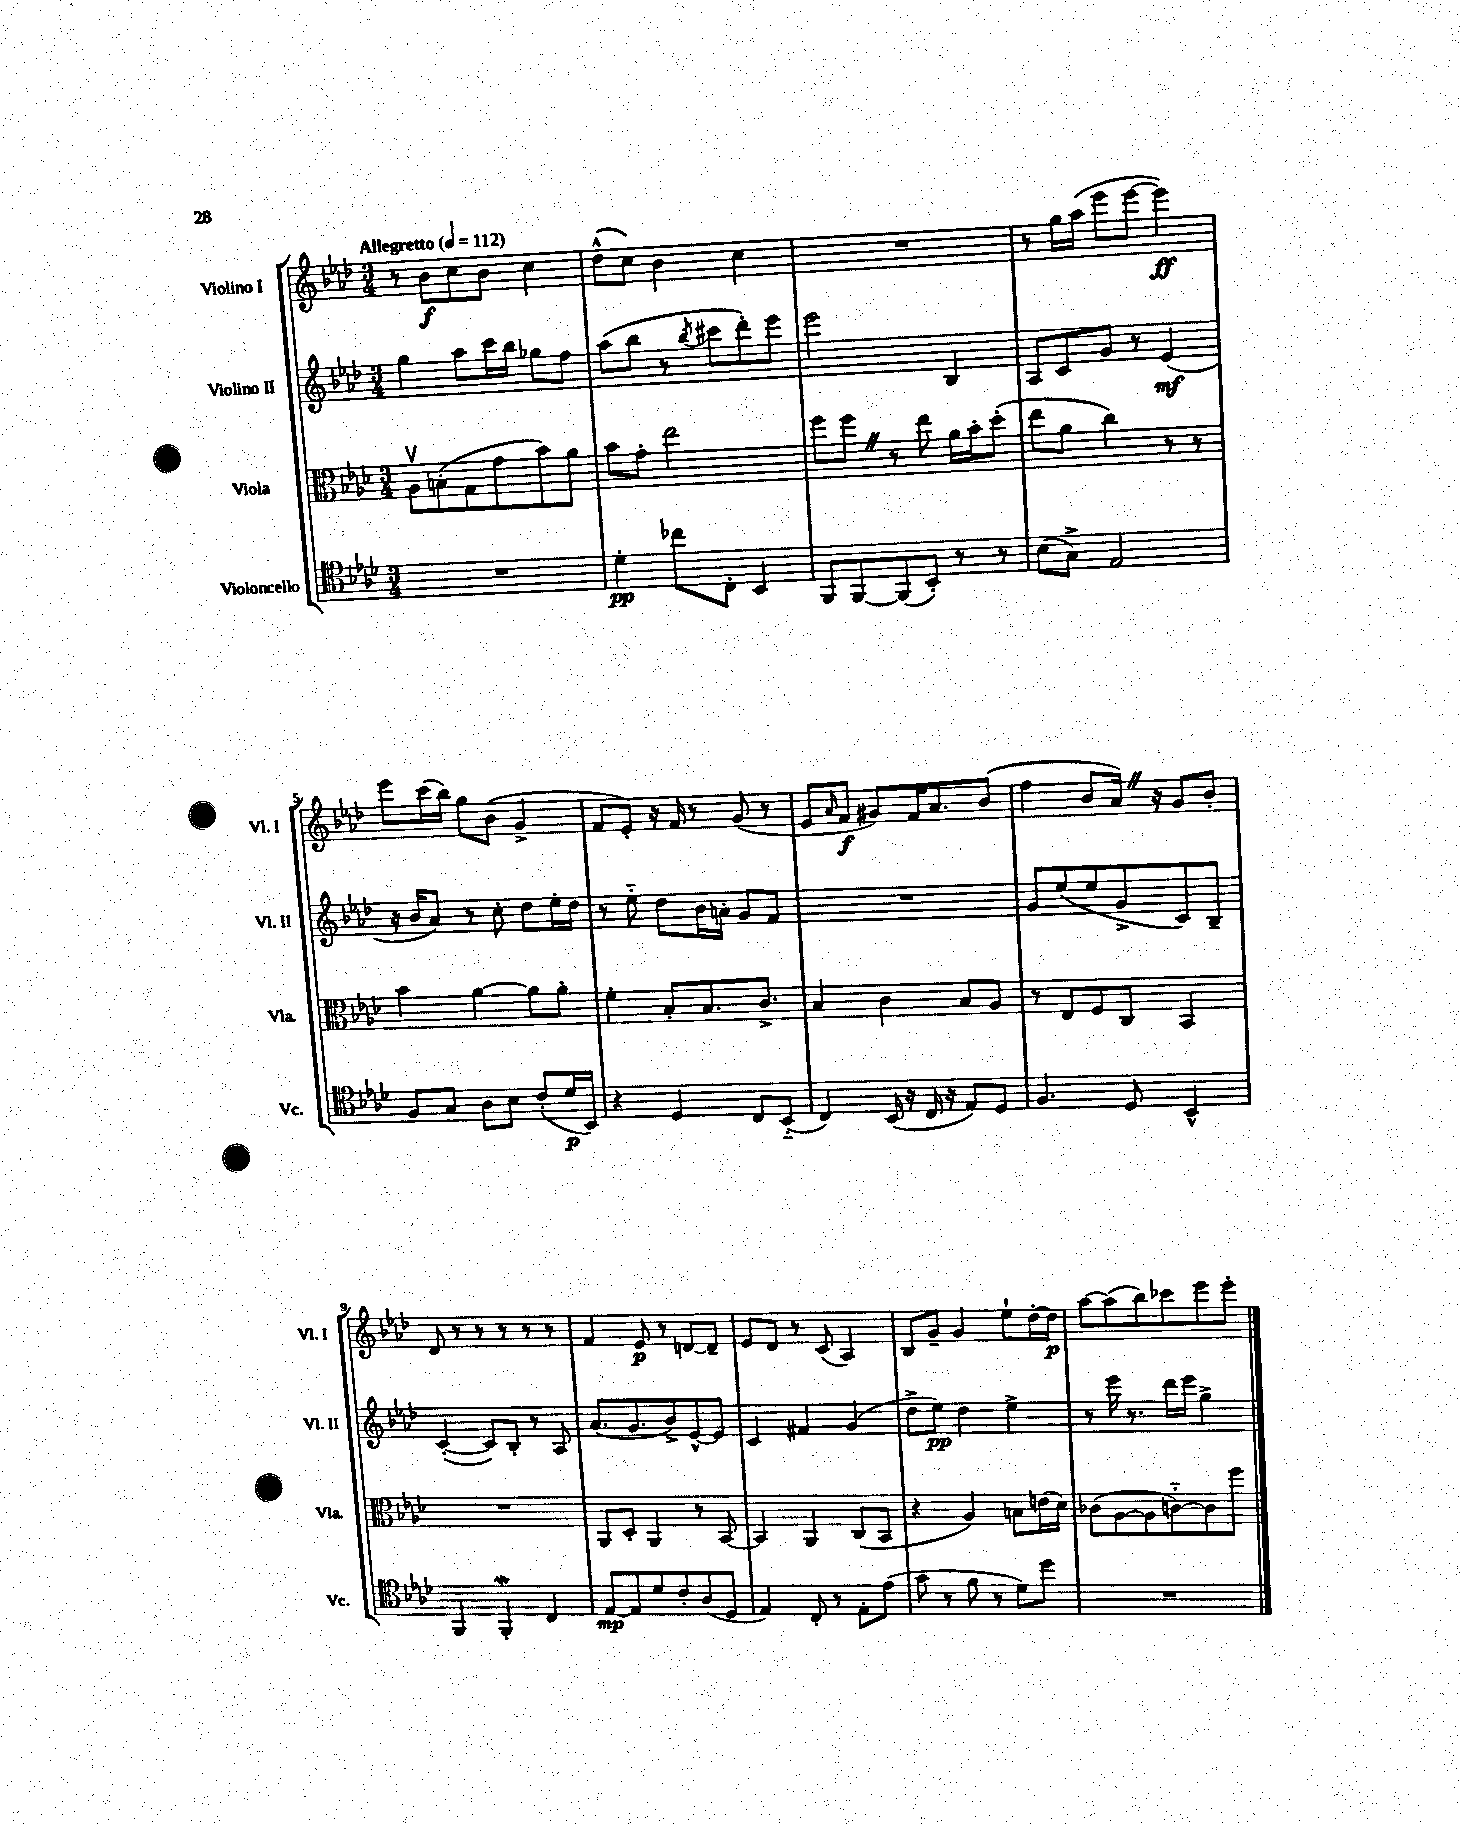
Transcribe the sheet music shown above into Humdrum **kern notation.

**kern	**dynam	**kern	**kern	**dynam	**kern	**dynam
*part4	*part4	*part3	*part2	*part2	*part1	*part1
*staff4	*staff4	*staff3	*staff2	*staff2	*staff1	*staff1
*I"Violoncello	*	*I"Viola	*I"Violino II	*	*I"Violino I	*
*I'Vc.	*	*I'Vla.	*I'Vl. II	*	*I'Vl. I	*
*clefC4	*	*clefC3	*clefG2	*	*clefG2	*
*k[b-e-a-d-]	*	*k[b-e-a-d-]	*k[b-e-a-d-]	*	*k[b-e-a-d-]	*
*M3/4	*	*M3/4	*M3/4	*	*M3/4	*
*MM112	*	*MM112	*MM112	*	*MM112	*
=1	=1	=1	=1	=1	=1	=1
!	!	!	!	!	!LO:TX:a:B:t=Allegretto	!
2.r	.	8A-v\L	4gg\	.	8r	.
.	.	(8Bn'\	.	.	8b-\L	f
.	.	8G\	8aa-\L	.	8cc\	.
.	.	8g\	16ccc\L	.	8b-\J	.
.	.	.	16bb-\JJ	.	.	.
.	.	8b-\)	8gg-X\L	.	4cc\	.
.	.	8a-\J	8ff\J	.	.	.
=2	=2	=2	=2	=2	=2	=2
4d-'\	pp	8b-\L	(8aa-\L	.	(8dd-^^\L	.
.	.	8g'\J	8bb-\J	.	8cc\J)	.
8cc-X\L	.	2ee-\	8r	.	4b-\	.
.	.	.	8qbb-/	.	.	.
8C'\J	.	.	8ccc#X\L	.	.	.
4BB-/	.	.	8ddd-'\)	.	4cc\	.
.	.	.	8eee-\J	.	.	.
=3	=3	=3	=3	=3	=3	=3
8FF/L	.	8ff\L	2eee-\	.	2.r	.
[8FF/	.	8ffZ\J	.	.	.	.
(8FF/]	.	8r	.	.	.	.
8BB-'/J)	.	8ee-\	.	.	.	.
8r	.	16a-\LL	4B-/	.	.	.
.	.	16b-'\J	.	.	.	.
8r	.	(8dd-'\J	.	.	.	.
=4	=4	=4	=4	=4	=4	=4
(8B-\L	.	8ee-\L	8A-/L	.	8r	.
8G^\J)	.	8a-\J	8c/	.	16gg\LL	.
.	.	.	.	.	(16aa-\JJ	.
2E-/	.	4cc\)	8g/J	.	8eee-\L	.
.	.	.	8r	.	[8eee-\J	.
.	.	8r	(4e-/	mf	4eee-\])	ff
.	.	8r	.	.	.	.
!!LO:LB:g=z
=5	=5	=5	=5	=5	=5	=5
8F/L	.	4b-\	16r	.	8eee-\L	.
.	.	.	16b-/KL	.	.	.
8G/J	.	.	8a-/J)	.	(16ccc\L	.
.	.	.	.	.	16bb-\JJ)	.
8A-\L	.	[4a-\	8r	.	8gg\L	.
8B-\J	.	.	8cc'\	.	(8b-\J	.
(8c'/L	.	8a-\L]	8dd-\L	.	4g^/	.
16d-/L	p	8a-'\J	16ee-'\L	.	.	.
16BB-/JJ)	.	.	16dd-\JJ	.	.	.
=6	=6	=6	=6	=6	=6	=6
4r	.	4f'\	8r	.	8f/L	.
.	.	.	8ee-\	.	8e-'/J)	.
4D-/	.	8B-'/L	8dd-\L	.	16r	.
.	.	.	.	.	16f/	.
.	.	8.B-/	16b-\L	.	8r	.
.	.	.	16an'\JJ	.	.	.
8C/L	.	.	8g/L	.	(8g/	.
.	.	8.c^/J	.	.	.	.
(8BB-/J	.	.	8f/J	.	8r	.
=7	=7	=7	=7	=7	=7	=7
4C/)	.	4B-/	2.r	.	8e-/L	.
.	.	.	.	.	16qqa-/	.
.	.	.	.	.	8f/J	f
(16BB-/	.	4c\	.	.	8g#X/L)	.
16r	.	.	.	.	.	.
16C/	.	.	.	.	16f/K	.
16r	.	.	.	.	8.a-/	.
8E-/L)	.	8B-/L	.	.	.	.
8D-/J	.	8A-/J	.	.	(8b-/J	.
=8	=8	=8	=8	=8	=8	=8
4.F/	.	8r	8g/L	.	4ff\	.
.	.	8E-/L	(8ee-/	.	.	.
.	.	8F/	8ee-/	.	8b-/L	.
8D-/	.	8C/J	8g^/	.	16a-Z/Jk)	.
.	.	.	.	.	16r	.
4BB-^^/	.	4BB-/	8c/)	.	8g/L	.
.	.	.	8B-~/J	.	8b-'/J	.
!!LO:LB:g=z
=9	=9	=9	=9	=9	=9	=9
4FF/	.	2.r	([4c'/	.	8d-/	.
.	.	.	.	.	8r	.
4FFW'/	.	.	8c/L])	.	8r	.
.	.	.	8B-'/J	.	8r	.
4C/	.	.	8r	.	8r	.
.	.	.	8A-/	.	8r	.
=10	=10	=10	=10	=10	=10	=10
[8E-/L	mp	8AA-/L	(8.a-/L	.	4f/	.
8E-/]	.	8D-'/J	.	.	.	.
.	.	.	8.g/	.	.	.
8d-/	.	4AA-/	.	.	8e-/	p
8c'/	.	.	8b-^/)	.	8r	.
(8A-/	.	8r	[8e-^^/	.	[8dn/L	.
8D-/J	.	[8BB-/	8e-/J]	.	8d~/J]	.
=11	=11	=11	=11	=11	=11	=11
4E-/)	.	4BB-/]	4c/	.	8e-/L	.
.	.	.	.	.	8d-/J	.
8C'/	.	4AA-/	4f#X/	.	8r	.
8r	.	.	.	.	(8c/	.
8E-'\L	.	(8C/L	(4g/	.	4A-/)	.
(8e-\J	.	8BB-/J	.	.	.	.
=12	=12	=12	=12	=12	=12	=12
8g\	.	4r	8dd-^\L	.	8B-/L	.
8r	.	.	8ee-\J)	pp	8g~/J	.
8f\	.	4A-/)	4dd-\	.	4g/	.
8r	.	.	.	.	.	.
8d-\L)	.	8Bn\L	4ee-^\	.	8ee-`\L	.
8dd-\J	.	(16en\L	.	.	[16dd-'\L	.
.	.	16d-\JJ)	.	.	16dd-\JJ]	p
=13	=13	=13	=13	=13	=13	=13
2.r	.	(8c-X\L	8r	.	[8aa-\L	.
.	.	[8A-\	16eee-\	.	(8aa-\]	.
.	.	.	8.r	.	.	.
.	.	8A-\]	.	.	8bb-\)	.
.	.	[8cn\)	16ddd-\LL	.	8ccc-X\	.
.	.	.	16eee-\JJ	.	.	.
.	.	8c\]	4gg^\	.	8eee-\	.
.	.	8ff\J	.	.	8eee-'\J	.
==	==	==	==	==	==	==
*-	*-	*-	*-	*-	*-	*-
